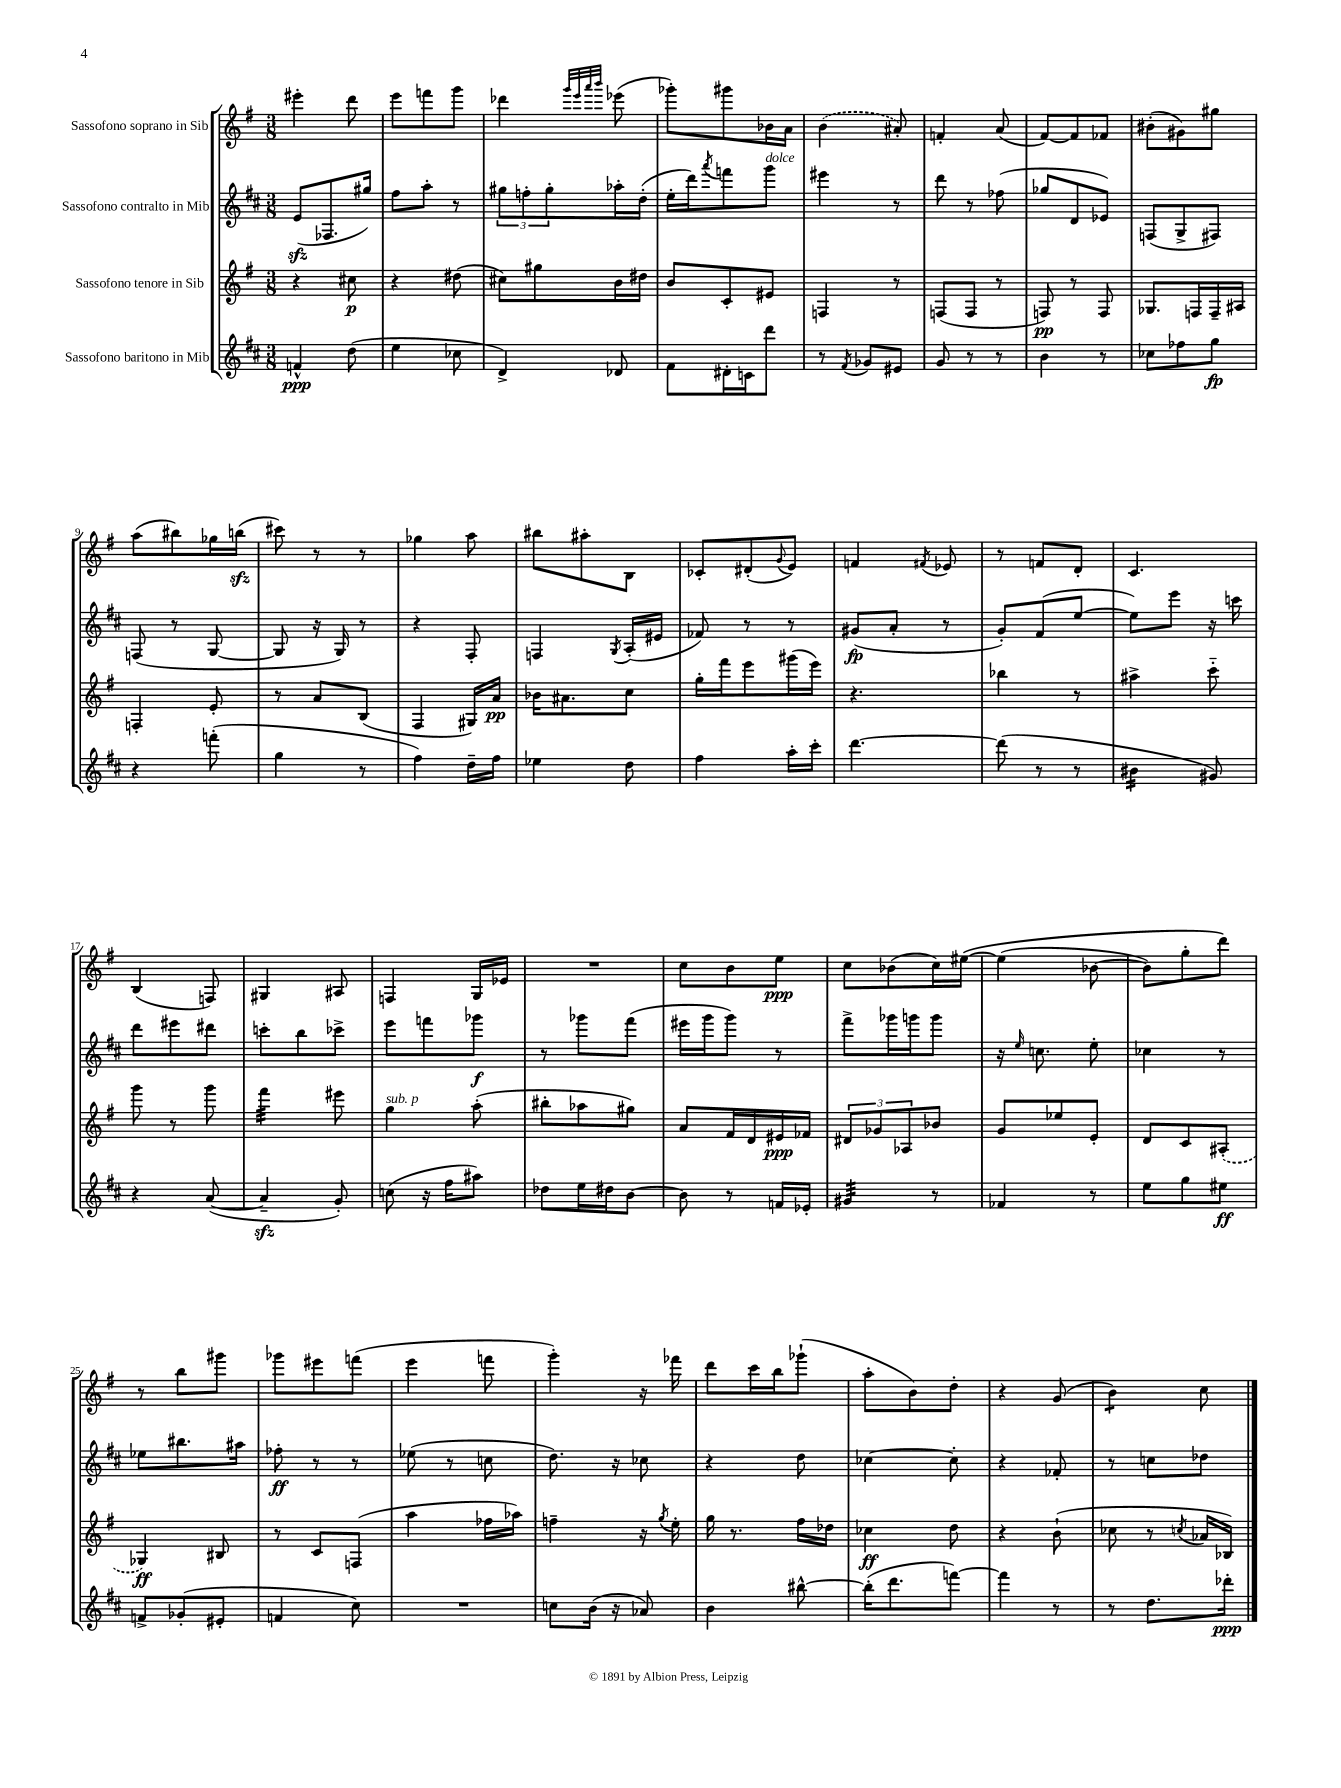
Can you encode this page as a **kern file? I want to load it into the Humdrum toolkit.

**kern	**kern	**kern	**kern
*staff4	*staff3	*staff2	*staff1
*clefG2	*clefG2	*clefG2	*clefG2
*k[f#c#]	*k[f#]	*k[f#c#]	*k[f#]
*M3/8	*M3/8	*M3/8	*M3/8
4f^^	4r	(8e	4eee#'
.	.	8.F-	.
(8dd	8cc#	.	8ddd
.	.	16gg#)	.
=	=	=	=
4ee	4r	8ff#	8eee
.	.	8aa'	8fff
8cc-	(8dd#	8r	8ggg
=	=	=	=
4d^)	8cc#)	12gg#	4ddd-
.	.	12ff'	.
.	8gg#	.	.
.	.	12gg#'	.
.	.	.	32qqggg
.	.	.	32qqeee
.	.	.	32qqaaa
.	.	.	32qqbbb
8d-	16b	16aa-'	(8eee-
.	16dd#	(16dd'	.
=	=	=	=
8f#	8b	16ee'	8ggg-')
.	.	16ddd)	.
.	.	8qaaa	.
16d#'	8c'	8fff	8ggg#
16c	.	.	.
8ddd	8e#	8ggg	16b-
.	.	.	16a
=	=	=	=
8r	4F	4eee#	(4b
8qf#	.	.	.
8g-	.	.	.
8e#	8r	8r	8a#')
=	=	=	=
8g	(8F	8ddd	4f'
8r	8F	8r	.
8r	8r	(8ff-	(8a
=	=	=	=
4b	8F)	8gg-	[8f#)
.	8r	8d	8f#]
8r	8F	8e-)	8f-
=	=	=	=
8cc-	8.G-	(8F	(8b#'
8ff-	.	8G^	8g#)
.	16F	.	.
8gg	16F~	8F#)	8gg#
.	16A#	.	.
=	=	=	=
4r	4F'	(8F	(8aa
.	.	8r	8bb#)
(8fff'	8e'	[8G	16gg-
.	.	.	(16bb
=	=	=	=
4gg	8r	8G]	8ccc#)
.	8a	16r	8r
.	.	16G)	.
8r	(8B	8r	8r
=	=	=	=
4ff#)	4F#	4r	4gg-
16dd~	16G#)	8F#'	8aa
16ff#	16a	.	.
=	=	=	=
4ee-	16b-	4F	8bb#
.	8.a#	.	.
.	.	.	8aa#'
.	.	8qG	.
8dd	8cc	(16A'	8B
.	.	16e#	.
=	=	=	=
4ff#	16gg'	8f-)	8c-'
.	16fff#	.	.
.	8eee	8r	(8d#'
.	.	.	8qqg
16aa'	(16ggg#	8r	8e)
16ccc#'	16eee)	.	.
=	=	=	=
[4.ddd	4.r	(8g#	4f
.	.	8a'	.
.	.	.	8qf#
.	.	8r	8e-
=	=	=	=
(8ddd]	4bb-	8g')	8r
8r	.	(8f#	8f
8r	8r	[8ee	8d'
=	=	=	=
4b#	4aa#^	8ee])	4.c
.	.	8eee	.
8g#)	8ccc'~	16r	.
.	.	16ccc	.
=	=	=	=
4r	8ggg	8ddd	(4B
.	8r	8eee#	.
([8a	8ggg	8ddd#	8F)
=	=	=	=
4a~]	4fff#	8ccc'	4G#
.	.	8bb	.
8g')	8eee#	8ccc-^	8A#
=	=	=	=
(8cc	4gg	8eee	4F
16r	.	8fff	.
16ff#	.	.	.
8aa#)	(8aa'	8ggg-	16G
.	.	.	16e-
=	=	=	=
8dd-	8bb#'	8r	4.r
16ee	8aa-	8ggg-	.
16dd#	.	.	.
[8b	8gg#)	(8fff#	.
=	=	=	=
8b]	8a	16eee#	8cc
.	.	16ggg	.
8r	16f#	8ggg)	8b
.	16d	.	.
16f	16e#	8r	8ee
16e-'	16f-	.	.
=	=	=	=
4g#	12d#	8fff#^	8cc
.	12g-	.	.
.	.	16ggg-	(8b-
.	12A-	.	.
.	.	16ggg	.
8r	8b-	8ggg	16cc)
.	.	.	&([16ee#
=	=	=	=
4f-	8g	16r	(4ee#]
.	.	16qqee	.
.	.	8.cc	.
.	8ee-	.	.
8r	8e'	8ee'	[8b-
=	=	=	=
8ee	8d	4cc-	8b-])
8gg	8c	.	8gg'
8ee#	(8A#'	8r	8ddd&)
=	=	=	=
8f^	4G-)	8ee-	8r
(8g-'	.	8.bb#	8bb
8e#'	8B#	.	8ggg#
.	.	16aa#	.
=	=	=	=
4f	8r	8ff-'	8ggg-
.	8c	8r	8eee#
8cc#)	(8F	8r	(8fff
=	=	=	=
4.r	4aa	(8ee-	4eee
.	.	8r	.
.	16ff-	8cc	8fff
.	16aa-)	.	.
=	=	=	=
8cc	4ff~	8.dd)	4ggg')
(16b	.	.	.
16r	.	16r	.
8a-)	16r	8cc-	16r
.	8qgg	.	.
.	16ee'	.	16fff-
=	=	=	=
4b	16gg	4r	8ddd
.	8.r	.	.
.	.	.	16ccc
.	.	.	16bb
[8bb#^^	16ff#	8dd	(8ggg-`
.	16dd-	.	.
=	=	=	=
(16bb#']	4cc-	[4cc-	8aa'
8.ddd	.	.	.
.	.	.	8b)
[8fff)	8dd	8cc-']	8dd'
=	=	=	=
4fff]	4r	4r	4r
8r	(8b`	8f-'	(8g
=	=	=	=
8r	8cc-	8r	4b)
8.dd	8r	8cc	.
.	8qcc	.	.
.	16a-	8dd-	8cc
16ddd-'	16B-)	.	.
==	==	==	==
*-	*-	*-	*-
